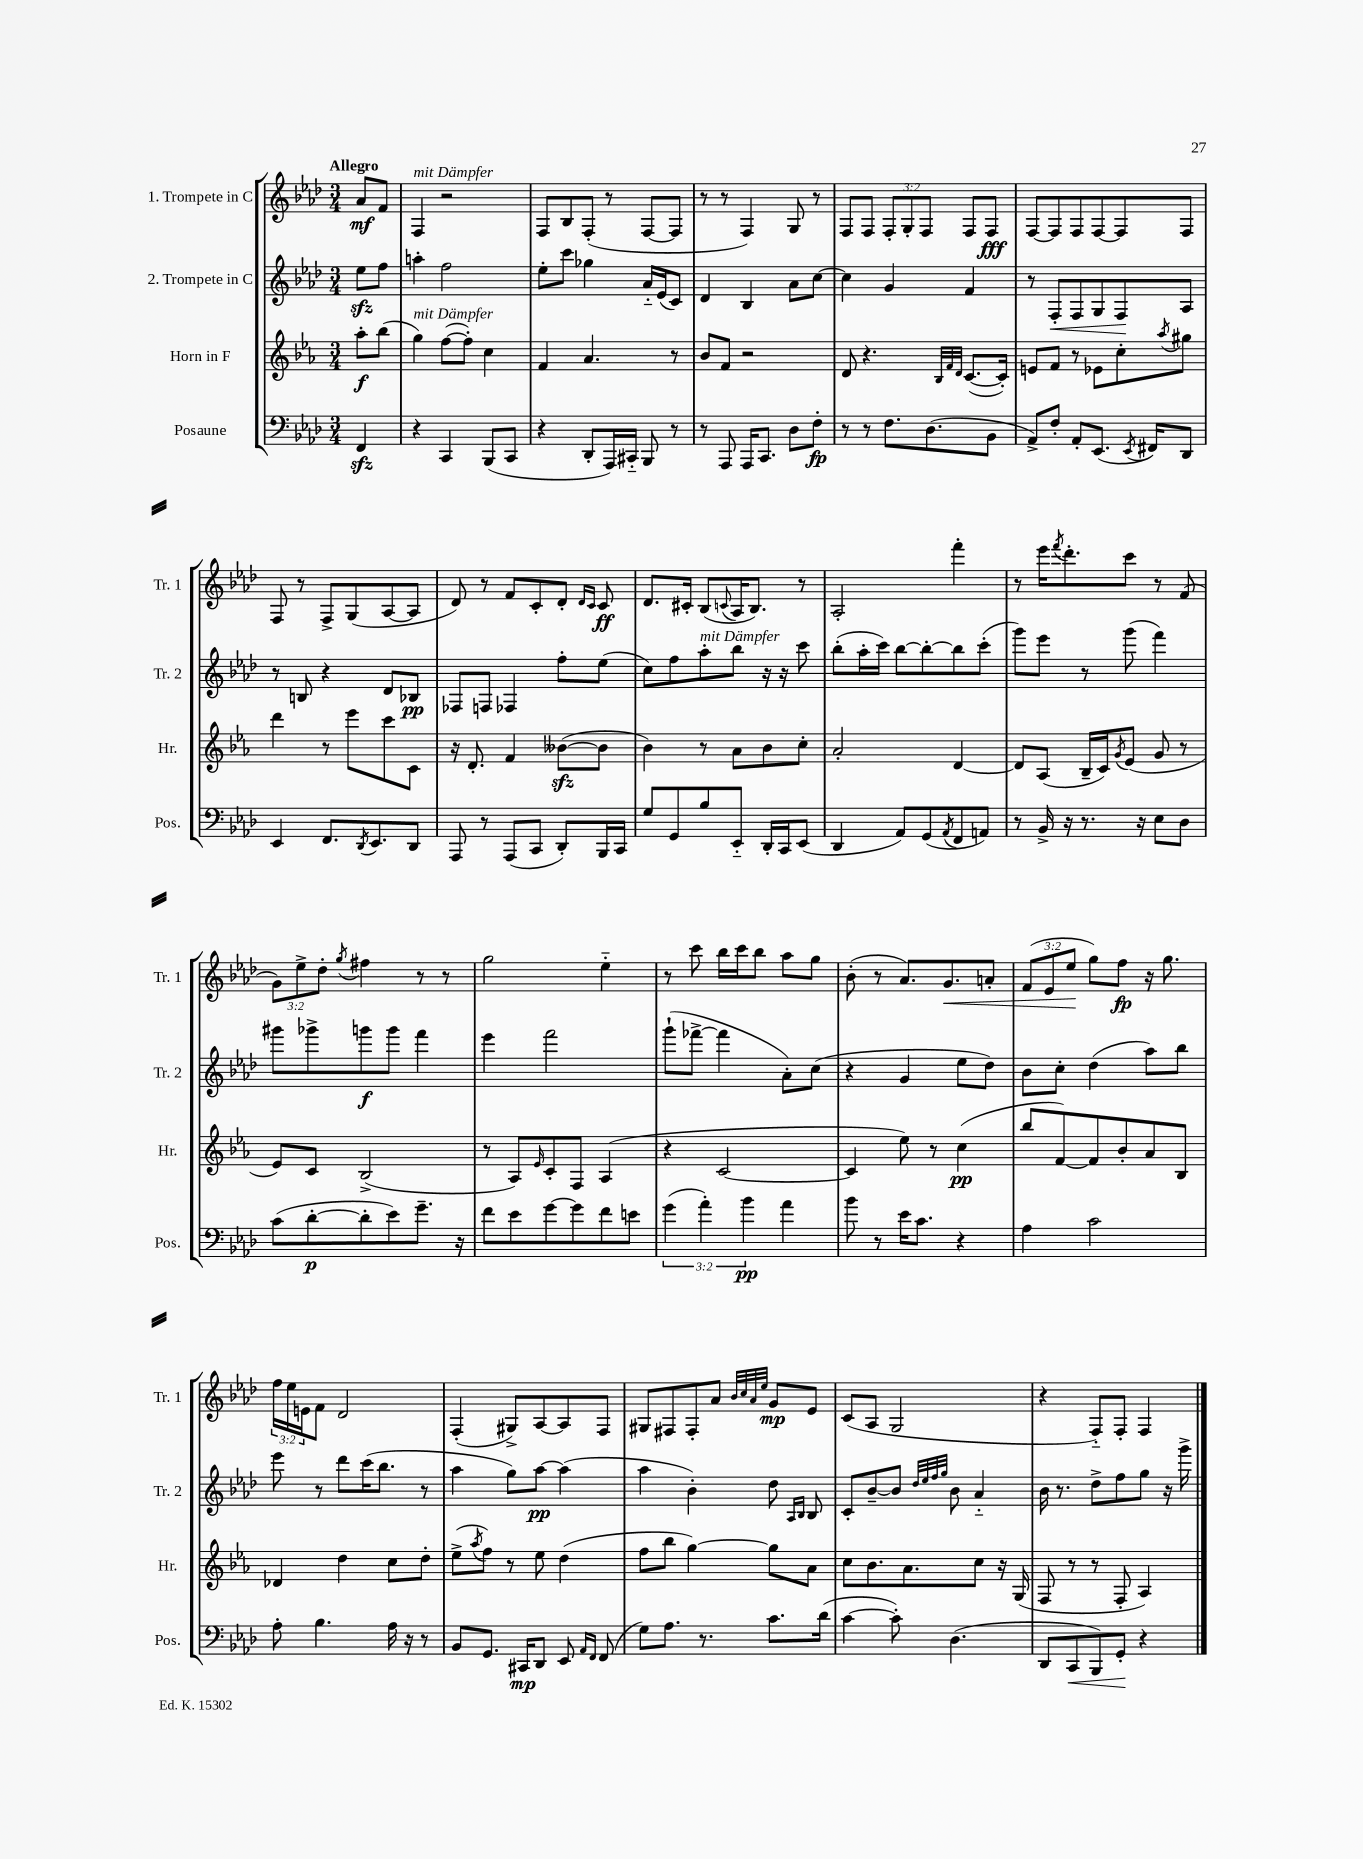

**kern	**dynam	**kern	**dynam	**kern	**dynam	**kern	**dynam
*part4	*part4	*part3	*part3	*part2	*part2	*part1	*part1
*staff4	*staff4	*staff3	*staff3	*staff2	*staff2	*staff1	*staff1
*I"Posaune	*	*I"Horn in F	*	*I"2. Trompete in C	*	*I"1. Trompete in C	*
*I'Pos.	*	*I'Hr.	*	*I'Tr. 2	*	*I'Tr. 1	*
*clefF4	*	*clefG2	*	*clefG2	*	*clefG2	*
*k[b-e-a-d-]	*	*k[b-e-a-]	*	*k[b-e-a-d-]	*	*k[b-e-a-d-]	*
*M3/4	*	*M3/4	*	*M3/4	*	*M3/4	*
=	=	=	=	=	=	=	=
!	!	!	!	!	!	!LO:TX:a:B:t=Allegro	!
4FFzz/	.	8aa-'\L	f	8ee-zz\L	.	8a-/L	mf
.	.	(8bb-\J	.	8ff\J	.	8f/J	.
=1	=1	=1	=1	=1	=1	=1	=1
!	!	!	!	!	!	!LO:TX:a:i:t=mit Dämpfer	!
!	!	!LO:TX:a:i:t=mit Dämpfer	!	!	!	!	!
4r	.	4gg\)	.	4aan'\	.	4F/	.
4CC/	.	([8ff\L	.	2ff\	.	2r	.
.	.	8ff'\J])	.	.	.	.	.
(8BBB-/L	.	4cc\	.	.	.	.	.
8CC/J	.	.	.	.	.	.	.
=2	=2	=2	=2	=2	=2	=2	=2
4r	.	4f/	.	8ee-'\L	.	8F/L	.
.	.	.	.	8ccc\J	.	8B-/	.
8DD-'/L	.	4.a-/	.	4gg-X\	.	(8F'/J	.
16AAA-/L)	.	.	.	.	.	8r	.
16CC#X/JJ	.	.	.	.	.	.	.
8BBB-/	.	.	.	16a-/LL	.	[8F/L	.
.	.	.	.	(16e-/J	.	.	.
8r	.	8r	.	8c/J)	.	8F/J]	.
=3	=3	=3	=3	=3	=3	=3	=3
8r	.	8b-/L	.	4d-/	.	8r	.
8AAA-/	.	8f/J	.	.	.	8r	.
16AAA-/KL	.	2r	.	4B-/	.	4F/)	.
8.CC/J	.	.	.	.	.	.	.
8D-\L	.	.	.	8a-\L	.	8G/	.
8F'\J	fp	.	.	[8cc\J	.	8r	.
=4	=4	=4	=4	=4	=4	=4	=4
8r	.	8d/	.	4cc\]	.	8F/L	.
8r	.	4.r	.	.	.	8F/J	.
8.F\L	.	.	.	4g/	.	12F'/L	.
.	.	.	.	.	.	12G'/	.
.	.	.	.	.	.	12F/J	.
(8.D-\	.	.	.	.	.	.	.
.	.	32qqB-/LLL	.	.	.	.	.
.	.	32qqf/	.	.	.	.	.
.	.	32qqd/JJJ	.	.	.	.	.
.	.	([8.c/L	.	4f/	.	8F/L	.
8BB-\J	.	.	.	.	.	8F/J	fff
.	.	16c'/Jk])	.	.	.	.	.
=5	=5	=5	=5	=5	=5	=5	=5
8AA-^/L)	.	8en/L	.	8r	.	[8F/L	.
!	!	!	!	!	!LO:HP:b	!	!
8F'/J	.	8f/J	.	8F'/L	<	8F/]	.
8AA-'/L	.	8r	.	8F/	.	8F/	.
(8.EE-/J	.	8e-X\L	.	8G/	.	[8F/	.
.	.	8cc'\	.	8F/	.	8F/]	.
8qEE-/	.	.	.	.	.	.	.
16FF#X/KL)	.	.	.	.	.	.	.
.	.	8qaa-/	.	.	.	.	.
8DD-/J	.	8gg#X\J	.	8A-/J	[	8F/J	.
!!LO:LB:g=z
=6	=6	=6	=6	=6	=6	=6	=6
4EE-/	.	4ddd\	.	8r	.	8F/	.
.	.	.	.	8Bn/	.	8r	.
8.FF/L	.	8r	.	4r	.	8F^/L	.
.	.	8eee-\L	.	.	.	(8G/	.
8qDD-/	.	.	.	.	.	.	.
8.EE-/	.	.	.	.	.	.	.
.	.	8ccc\	.	8d-/L	.	[8A-/	.
8DD-/J	.	8c\J	.	8B-X/J	pp	8A-/J]	.
=7	=7	=7	=7	=7	=7	=7	=7
8AAA-/	.	16r	.	8F-X/L	.	8d-/)	.
.	.	8.d'/	.	.	.	.	.
8r	.	.	.	8Fn/J	.	8r	.
(8AAA-/L	.	4f/	.	4F-X/	.	8f/L	.
8CC/J	.	.	.	.	.	8c'/	.
8DD-'/L)	.	([8b--Xzz\L	.	8ff'\L	.	8d-'/J	.
.	.	.	.	.	.	16qqd-/LL	.
.	.	.	.	.	.	16qqc/JJ	.
16BBB-/L	.	8b--\J]	.	(8ee-\J	.	8c/	ff
16CC/JJ	.	.	.	.	.	.	.
=8	=8	=8	=8	=8	=8	=8	=8
8G/L	.	4b-\)	.	8cc\L)	.	8.d-/L	.
8GG/	.	.	.	8ff\	.	.	.
.	.	.	.	.	.	16c#X'/Jk	.
!	!	!	!	!LO:TX:a:i:t=mit Dämpfer	!	!	!
8B-/	.	8r	.	8aa-'\	.	(8B-/L	.
.	.	.	.	.	.	8qqcn/	.
8EE-/J	.	8a-\L	.	8bb-\J	.	16A-/K	.
.	.	.	.	.	.	8.B-/J)	.
16DD-'/LL	.	8b-\	.	16r	.	.	.
16CC/J	.	.	.	16r	.	.	.
(8EE-/J	.	8cc'\J	.	8ccc\	.	8r	.
=9	=9	=9	=9	=9	=9	=9	=9
4DD-/	.	2a-'/	.	(8bb-'\L	.	2A-'/	.
.	.	.	.	16aa-'\L	.	.	.
.	.	.	.	16ccc\JJ)	.	.	.
8AA-/L)	.	.	.	[8bb-\L	.	.	.
(8GG/	.	.	.	8bb-'\_	.	.	.
8qAA-/	.	.	.	.	.	.	.
8FF/	.	[4d/	.	8bb-\]	.	4fff'\	.
8AAn/J)	.	.	.	(8ccc'\J	.	.	.
=10	=10	=10	=10	=10	=10	=10	=10
8r	.	8d/L]	.	8ggg\L)	.	8r	.
16BB-^/	.	(8A-/J	.	8eee-\J	.	16eee-\KL	.
.	.	.	.	.	.	8qfff/	.
16r	.	.	.	.	.	8.ddd-'\	.
8.r	.	16B-~/LL	.	8r	.	.	.
.	.	16c/J)	.	.	.	.	.
.	.	8qg/	.	.	.	.	.
.	.	(8e-/J	.	(8ggg\	.	8ccc\J	.
16r	.	.	.	.	.	.	.
8E-\L	.	8g/	.	4fff\)	.	8r	.
8D-\J	.	8r	.	.	.	(8f/	.
!!LO:LB:g=z
=11	=11	=11	=11	=11	=11	=11	=11
(8c\L	.	8e-/L)	.	8ggg#X\L	.	12g\L)	.
.	.	.	.	.	.	12ee-^\	.
[8d-'\	p	8c/J	.	8ggg-X^\	.	.	.
.	.	.	.	.	.	12dd-'\J	.
.	.	.	.	.	.	8qgg/	.
8d-'\]	.	(2B-^/	.	8gggn\	f	4ff#X\	.
8e-\)	.	.	.	8ggg\J	.	.	.
8.g~\J	.	.	.	4fff\	.	8r	.
.	.	.	.	.	.	8r	.
16r	.	.	.	.	.	.	.
=12	=12	=12	=12	=12	=12	=12	=12
8f\L	.	8r	.	4eee-\	.	2gg\	.
8e-\	.	8A-/L)	.	.	.	.	.
.	.	16qqe-/	.	.	.	.	.
[8g\	.	8c'/	.	2fff\	.	.	.
8g\]	.	8F/J	.	.	.	.	.
8f\	.	(4A-/	.	.	.	4ee-\	.
8en\J	.	.	.	.	.	.	.
=13	=13	=13	=13	=13	=13	=13	=13
(6g\	.	4r	.	(8ggg`\L	.	8r	.
.	.	.	.	[8fff-X^\J	.	8ccc\	.
6a-'\)	.	.	.	.	.	.	.
.	.	[2c/	.	4fff-\]	.	16bb-\LL	.
.	.	.	.	.	.	16ccc\J	.
6b-\	pp	.	.	.	.	.	.
.	.	.	.	.	.	8bb-\J	.
4a-\	.	.	.	8a-'\L)	.	8aa-\L	.
.	.	.	.	(8cc\J	.	8gg\J	.
=14	=14	=14	=14	=14	=14	=14	=14
8b-\	.	4c/]	.	4r	.	(8b-'\	.
8r	.	.	.	.	.	8r	.
16e-\KL	.	8ee-\)	.	4g/	.	8.a-/L)	.
8.c\J	.	.	.	.	.	.	.
.	.	8r	.	.	.	.	.
!	!	!	!	!	!	!	!LO:HP:b
.	.	.	.	.	.	8.g/	<
4r	.	(4cc\	pp	8ee-\L	.	.	.
.	.	.	.	8dd-\J)	.	8an'/J	.
=15	=15	=15	=15	=15	=15	=15	=15
4A-\	.	8bb-/L	.	8b-\L	.	(12f/L	.
.	.	.	.	.	.	12e-/	.
.	.	[8f/)	.	8cc'\J	.	.	.
.	.	.	.	.	.	12ee-/J	.
2c\	.	8f/]	.	(4dd-\	.	8gg\L)	[
.	.	8b-'/	.	.	.	8ff\J	fp
.	.	8a-/	.	8aa-\L)	.	16r	.
.	.	.	.	.	.	8.gg\	.
.	.	8B-/J	.	8bb-\J	.	.	.
!!LO:LB:g=z
=16	=16	=16	=16	=16	=16	=16	=16
8A-'\	.	4d-X/	.	8eee-\	.	24ff\LL	.
.	.	.	.	.	.	24ee-\	.
.	.	.	.	.	.	24en\J	.
4.B-\	.	.	.	8r	.	8f\J	.
.	.	4dd\	.	8ddd-\L	.	2d-/	.
.	.	.	.	(16ccc\K	.	.	.
.	.	.	.	8.bb-\J	.	.	.
16A-\	.	8cc\L	.	.	.	.	.
16r	.	.	.	.	.	.	.
8r	.	8dd'\J	.	8r	.	.	.
=17	=17	=17	=17	=17	=17	=17	=17
8BB-/L	.	(8ee-^\L	.	4aa-\	.	(4F'/	.
.	.	8qaa-/	.	.	.	.	.
8.GG/J	.	8ff\J)	.	.	.	.	.
.	.	8r	.	8gg\L)	.	8G#X^/L)	.
16CC#X/KL	mp	.	.	.	.	.	.
8DD-/J	.	8ee-\	.	[8aa-\J	pp	[8A-/	.
8EE-/	.	(4dd\	.	(4aa-\]	.	8A-/]	.
16qqAA-/LL	.	.	.	.	.	.	.
16qqFF/JJ	.	.	.	.	.	.	.
(8FF/	.	.	.	.	.	8F/J	.
=18	=18	=18	=18	=18	=18	=18	=18
8G\L)	.	8ff\L	.	4aa-\	.	8G#X/L	.
8.A-\J	.	8bb-\J	.	.	.	8F#X/	.
.	.	[4gg\)	.	4b-'\)	.	8F#'/	.
8.r	.	.	.	.	.	.	.
.	.	.	.	.	.	8a-/J	.
.	.	.	.	.	.	32qqb-/LLL	.
.	.	.	.	.	.	32qqcc/	.
.	.	.	.	.	.	32qqa-/	.
.	.	.	.	.	.	32qqee-/JJJ	.
8.c\L	.	8gg\L]	.	8dd-\	.	8g/L	mp
.	.	.	.	16qqA-/LL	.	.	.
.	.	.	.	16qqB-/JJ	.	.	.
.	.	8a-\J	.	8B-/	.	8e-/J	.
(16d-\Jk	.	.	.	.	.	.	.
=19	=19	=19	=19	=19	=19	=19	=19
[4c\	.	8cc\L	.	8c'/L	.	(8c/L	.
.	.	8.b-\	.	[8b-~/	.	8A-/J	.
8c'\])	.	.	.	8b-/J]	.	2G/	.
.	.	8.a-\	.	.	.	.	.
.	.	.	.	32qqdd-/LLL	.	.	.
.	.	.	.	32qqee-/	.	.	.
.	.	.	.	32qqff/	.	.	.
.	.	.	.	32qqgg/JJJ	.	.	.
(4.D-\	.	.	.	8b-\	.	.	.
.	.	8cc\J	.	4a-/	.	.	.
.	.	16r	.	.	.	.	.
.	.	(16G/	.	.	.	.	.
=20	=20	=20	=20	=20	=20	=20	=20
8DD-/L	.	8F/	.	16b-\	.	4r	.
.	.	.	.	8.r	.	.	.
!	!LO:HP:b	!	!	!	!	!	!
8CC/	<	8r	.	.	.	.	.
8BBB-/)	.	8r	.	8dd-^\L	.	8F/L)	.
8GG'/J	.	8F'/	.	8ff\	.	8F'/J	.
4r	[	4A-/)	.	8gg\J	.	4F/	.
.	.	.	.	16r	.	.	.
.	.	.	.	16ggg^\	.	.	.
==	==	==	==	==	==	==	==
*-	*-	*-	*-	*-	*-	*-	*-
